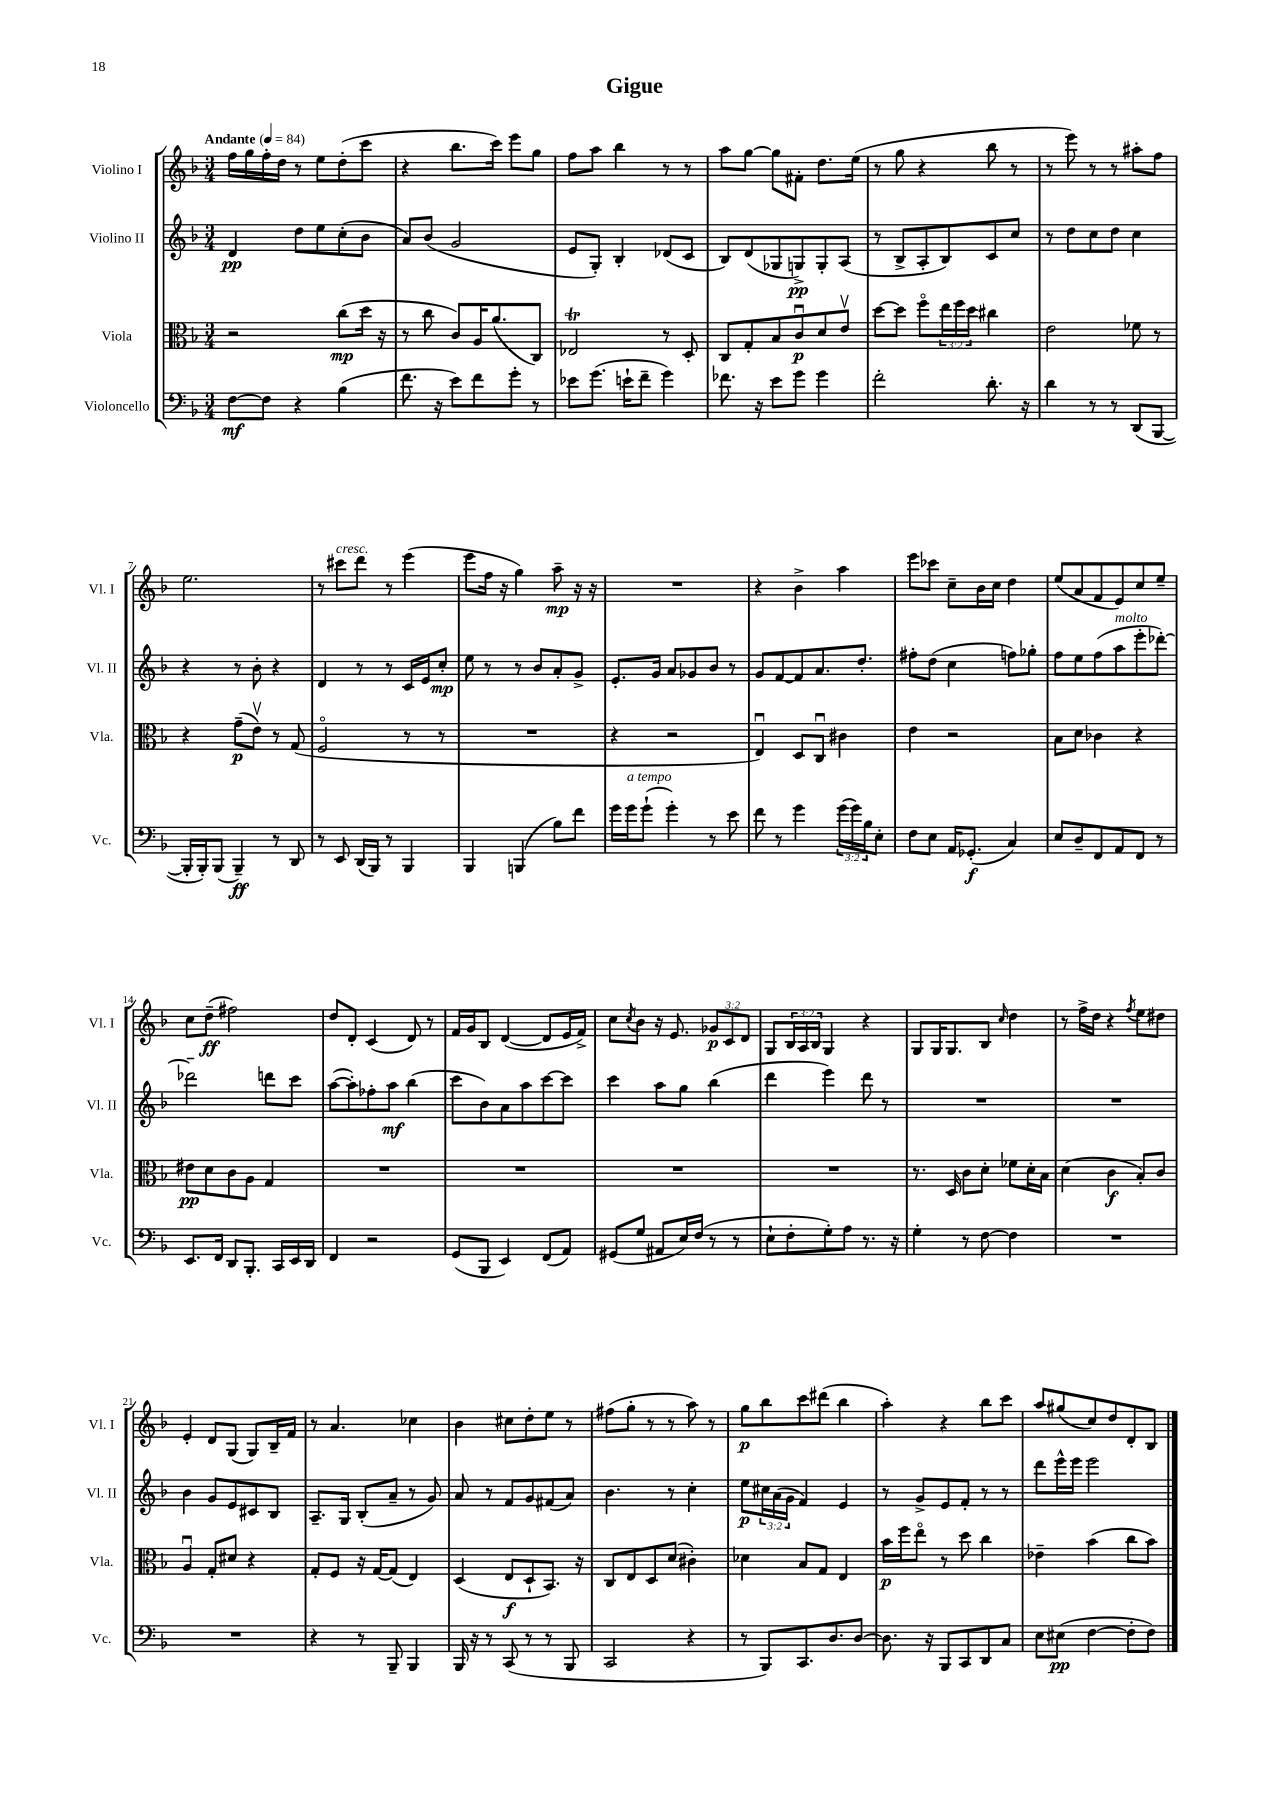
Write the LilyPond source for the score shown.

\header { title = "Gigue" }
<<
\new StaffGroup <<
\new Staff = "s0" \with { instrumentName = "Violino I" shortInstrumentName = "Vl. I" } {
    \clef treble \key f \major \numericTimeSignature \time 3/4 \override Staff.TupletNumber.text = #tuplet-number::calc-fraction-text \tempo "Andante" 4 = 84
    f''16 g''16 f''16-. d''16 r8 e''8 d''8-.( c'''8 |
    r4 bes''8. c'''16) e'''8 g''8 |
    f''8 a''8 bes''4 r8 r8 |
    a''8 g''8~ g''8 fis'8-. d''8. e''16( |
    r8 g''8 r4 bes''8 r8 |
    r8 e'''8) r8 r8 ais''8-. f''8 |
    e''2. |
    r8 cis'''8^\markup { \italic "cresc." } d'''8 r8 e'''4( |
    e'''8 f''16 r16 g''4) a''8--\mp r16 r16 |
    R2. |
    r4 bes'4-> a''4 |
    e'''8 ces'''8 c''8-- bes'16 c''16 d''4 |
    e''8( a'8 f'8 e'8) c''8 e''8-- |
    c''8 d''8--\ff( fis''2) |
    d''8 d'8-. c'4( d'8) r8 |
    f'16 g'16 bes8 d'4~( d'8 e'16 f'16->) |
    c''8 \acciaccatura { c''8 } bes'8 r16 e'8. \tuplet 3/2 { ges'8\p c'8 d'8 } |
    g8 \tuplet 3/2 { bes16 a16 bes16 } g4 r4 |
    g8 g16 g8. bes8 \grace { c''16 } d''4 |
    r8 f''16-> d''16 r4 \acciaccatura { f''8 } e''8 dis''8 |
    e'4-. d'8 g8( g8) bes16-- f'16 |
    r8 a'4. ces''4 |
    bes'4 cis''8 d''8-. e''8 r8 |
    fis''8( g''8-. r8 r8 a''8) r8 |
    g''8\p bes''8 c'''8 dis'''8( bes''4 |
    a''4-.) r4 bes''8 c'''8 |
    a''8 gis''8( c''8) d''8 d'8-. bes8 \bar "|." |
}
\new Staff = "s1" \with { instrumentName = "Violino II" shortInstrumentName = "Vl. II" } {
    \clef treble \key f \major \numericTimeSignature \time 3/4 \override Staff.TupletNumber.text = #tuplet-number::calc-fraction-text
    d'4\pp d''8 e''8 c''8-.( bes'8 |
    a'8) bes'8( g'2 |
    e'8 g8-.) bes4-. des'8( c'8 |
    bes8) d'8( ges8 g8->\pp) g8-. a8( |
    r8 bes8-> a8-. bes8) c'8 c''8 |
    r8 d''8 c''8 d''8 c''4 |
    r4 r8 bes'8-. r4 |
    d'4 r8 r8 c'16 e'16 c''8-.\mp |
    e''8 r8 r8 bes'8 a'8-. g'8-> |
    e'8.-. g'16 a'8 ges'8 bes'8 r8 |
    g'8 f'8~ f'8 a'8. d''8.-. |
    fis''8-. d''8( c''4 f''8) ges''8-. |
    f''8 e''8 f''8( a''8^\markup { \italic "molto" } e'''8-. des'''8~-.) |
    des'''2-- d'''8 c'''8 |
    a''8~( a''8-.) fes''8-. a''8\mf bes''4( |
    c'''8 bes'8) a'8 a''8 c'''8~ c'''8 |
    c'''4 a''8 g''8 bes''4( |
    d'''4 e'''4) d'''8 r8 |
    R2. |
    R2. |
    bes'4 g'8 e'8 cis'8 bes8 |
    a8.-- g16 bes8-.( a'8-- r8 g'8) |
    a'8 r8 f'8 g'8 fis'8( a'8) |
    bes'4. r8 c''4-. |
    e''8\p \tuplet 3/2 { cis''16 a'16( g'16 } f'4) e'4 |
    r8 g'8-> e'8 f'8-. r8 r8 |
    d'''8 e'''16-^ e'''16 e'''2 \bar "|." |
}
\new Staff = "s2" \with { instrumentName = "Viola" shortInstrumentName = "Vla." } {
    \clef alto \key f \major \numericTimeSignature \time 3/4 \override Staff.TupletNumber.text = #tuplet-number::calc-fraction-text
    r2 c''8\mp( d''16 r16 |
    r8 c''8 c'8) a16 a'8.( c8) |
    ees2\trill r8 d8-. |
    c8 g8-. bes8 c'8\downbow\p d'8 e'8\upbow |
    d''8~ d''8 f''8\flageolet \tuplet 3/2 { e''16 f''16 d''16 } cis''4 |
    e'2 fes'8 r8 |
    r4 g'8--\p( e'8\upbow) r8 g8( |
    f2\flageolet r8 r8 |
    R2. |
    r4 r2 |
    e4\downbow) d8 c8\downbow cis'4 |
    e'4 r2 |
    bes8 d'8 ces'4 r4 |
    eis'8\pp d'8 c'8 a8 g4 |
    R2. |
    R2. |
    R2. |
    R2. |
    r8. d16 c'8 d'8-. fes'8 d'16-. bes16 |
    d'4( c'4\f bes8-.) c'8 |
    a4\downbow g8-. dis'8 r4 |
    g8-. f8 r16 g16~ g8( e4) |
    d4( e8\f d8-! bes,8.) r16 |
    c8 e8 d8 d'8( cis'4-.) |
    des'4 bes8 g8 e4 |
    bes'16\p f''16 e''8\flageolet r8 d''8 c''4 |
    ees'4-- bes'4( c''8 bes'8) \bar "|." |
}
\new Staff = "s3" \with { instrumentName = "Violoncello" shortInstrumentName = "Vc." } {
    \clef bass \key f \major \numericTimeSignature \time 3/4 \override Staff.TupletNumber.text = #tuplet-number::calc-fraction-text
    f8~\mf f8 r4 bes4( |
    f'8. r16 e'8) f'8 g'8-. r8 |
    ees'8 g'8.( e'16-! f'8-- g'4) |
    fes'8. r16 e'8 g'8 g'4 |
    f'2-. d'8.-. r16 |
    d'4 r8 r8 d,8( bes,,8~ |
    bes,,16-. bes,,16-.) bes,,8( bes,,4--\ff) r8 d,8 |
    r8 e,8 d,16( bes,,16) r8 bes,,4 |
    bes,,4 b,,4( bes8) f'8 |
    g'16 g'16^\markup { \italic "a tempo" } g'8-!( g'4-.) r8 e'8 |
    f'8 r8 g'4 \tuplet 3/2 { g'16( g'16) bes16 } e8-. |
    f8 e8 a,16 ges,8.-.\f( c4) |
    e8 d8-- f,8 a,8 f,8 r8 |
    e,8. f,16 d,8 bes,,8.-. c,16 e,16 d,16 |
    f,4 r2 |
    g,8( bes,,8 e,4) f,8( a,8) |
    gis,8( g8 ais,8 e16) f16( r8 r8 |
    e8-! f8-. g8-.) a8 r8. r16 |
    g4-. r8 f8~ f4 |
    R2. |
    R2. |
    r4 r8 bes,,8-- bes,,4 |
    bes,,16 r16 r8 c,8( r8 r8 bes,,8 |
    c,2 r4 |
    r8 bes,,8) c,8. d8. d8~ |
    d8. r16 bes,,8 c,8 d,8 c8 |
    e8 eis8\pp( f4~ f8-. f8) \bar "|." |
}
>>
>>
